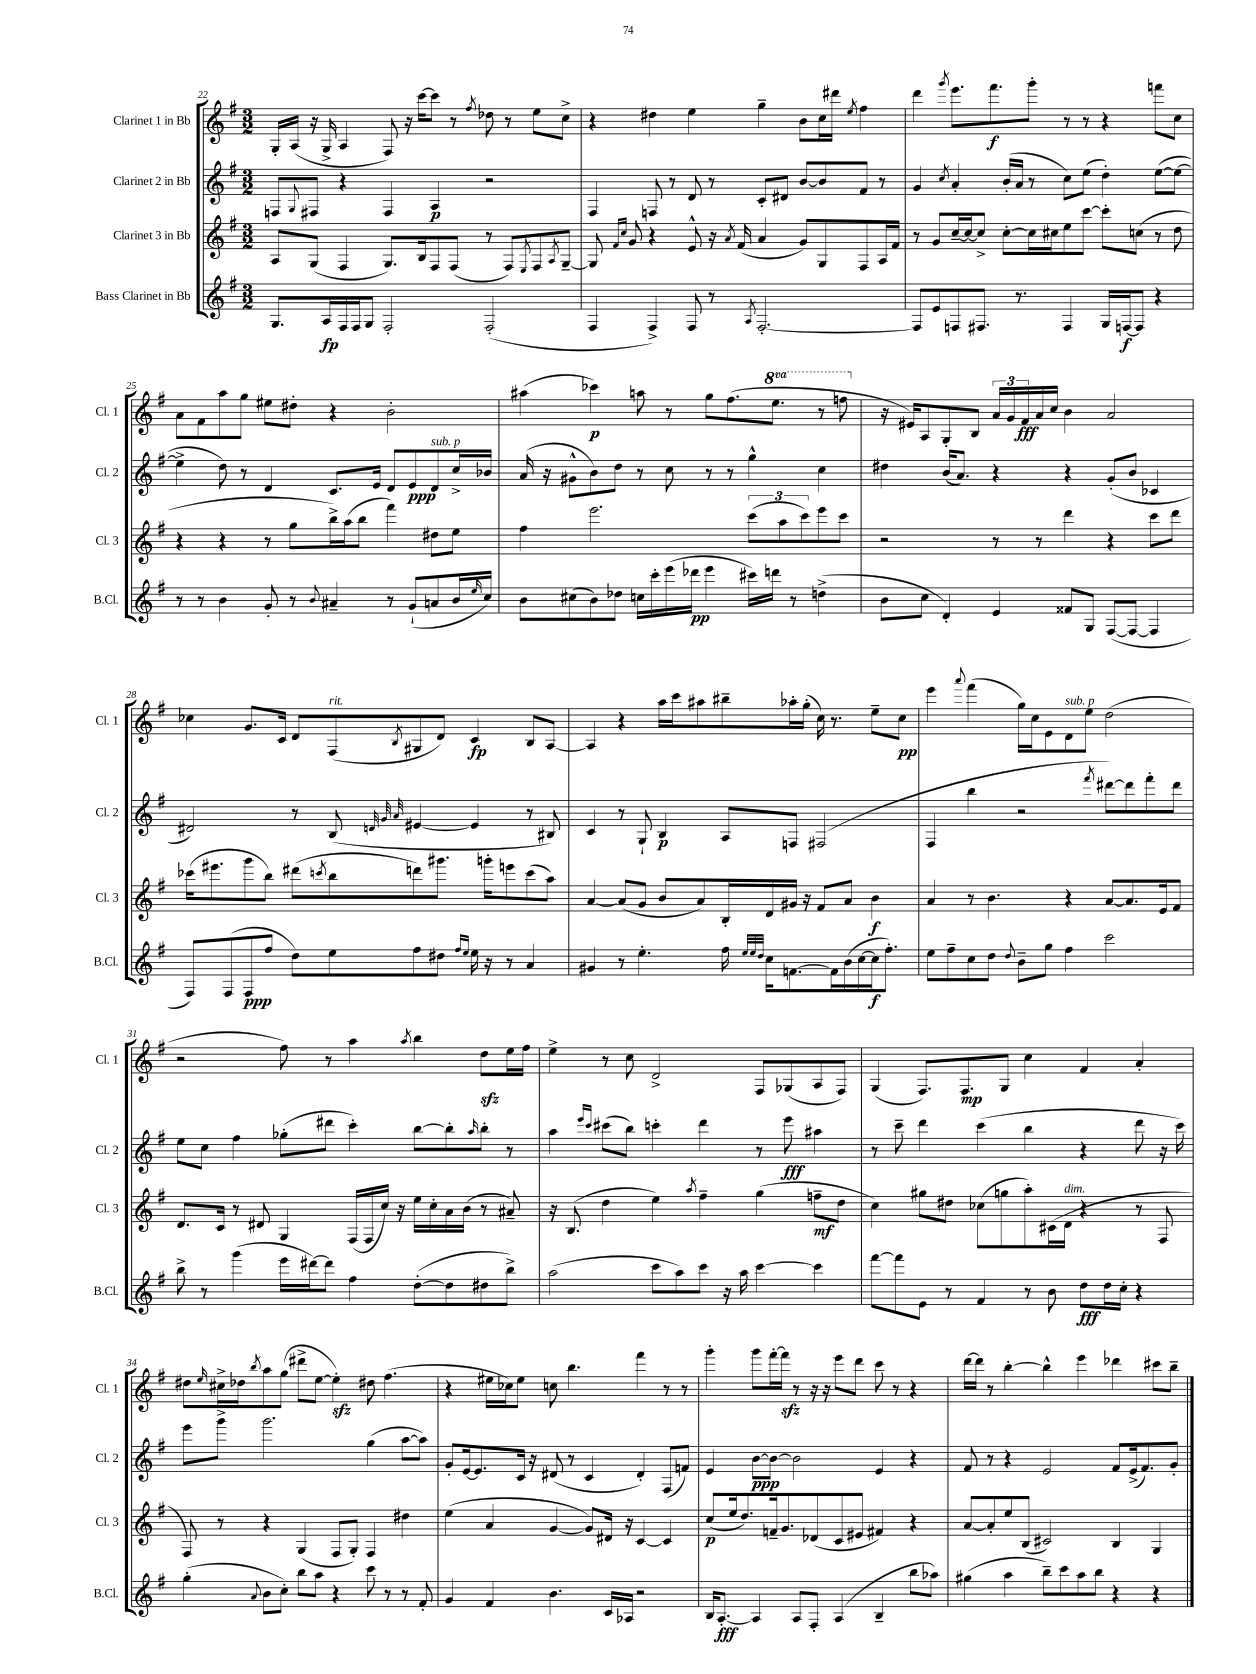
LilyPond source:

<<
\new StaffGroup <<
\new Staff = "s0" \with { instrumentName = "Clarinet 1 in Bb" shortInstrumentName = "Cl. 1" } {
    \clef treble \key g \major \numericTimeSignature \time 3/2 \set Staff.ottavationMarkups = #ottavation-simple-ordinals
    g16-. a16( r16 g16-> a4 fis8) r16 c'''16~ c'''8 r8 \acciaccatura { fis''8 } des''8 r8 e''8 c''8-> |
    r4 dis''4 e''4 g''4-- b'8 c''16 dis'''16 \acciaccatura { e''8 } fis''4 |
    d'''4 \acciaccatura { g'''8 } e'''8. fis'''8.\f g'''8-. r8 r8 r4 f'''8 c''8 |
    a'8 fis'8 a''8 g''8 eis''8 dis''8-. r4 b'2-. |
    ais''4( ces'''4\p) a''8 r8 g''8 fis''8.( \ottava #1 e'''8. r8 f'''8 \ottava #0 |
    r16 eis'16) a8 g8-. b8 \tuplet 3/2 { a'16 g'16 fis'16\fff } a'16 c''16 b'4 a'2 |
    ces''4 g'8. c'16 d'8 fis8^\markup { \italic "rit." }( \acciaccatura { b8 } gis8 d'8) c'4\fp b8 a8~ |
    a4 r4 a''16 c'''16 ais''8 bis''8-- aes''16-. g''16-.( c''16) r8. e''8-- c''8\pp |
    e'''4 \appoggiatura { a'''8 } fis'''4( g''16) c''16 e'8 d'8^\markup { \italic "sub. p" } e''8 d''2( |
    r2 fis''8) r8 a''4 \acciaccatura { a''8 } b''4 d''8\sfz e''16 fis''16 |
    e''4-> r8 c''8 d'2-> fis8 ges8( a8 fis8) |
    g4( fis8.) fis8.\mp g8 c''4 fis'4 a'4-. |
    dis''8 \grace { e''16 } cis''16-> des''16 \acciaccatura { b''8 } a''8 g''8( dis'''8-> e''8~ e''4-.\sfz) dis''8 fis''4.( |
    r4 eis''16 ces''16) eis''8 c''8 b''4. fis'''4 r8 r8 |
    g'''4-. g'''8 fis'''16~-. fis'''16\sfz r8 r16 r16 e'''8 d'''8 c'''8 r8 r4 |
    d'''16~ d'''16 r8 b''4~-. b''4-^ e'''4 des'''4 cis'''8 b''8-- \bar "|." |
}
\new Staff = "s1" \with { instrumentName = "Clarinet 2 in Bb" shortInstrumentName = "Cl. 2" } {
    \clef treble \key g \major \numericTimeSignature \time 3/2
    f8 \appoggiatura { g8 } fis8 r4 fis4 a4\p r2 |
    fis4 f8 r8 d'8 r8 c'8-. dis'8 b'8~ b'8 fis'8 r8 |
    g'4 \acciaccatura { c''8 } a'4-. b'16-.( a'16 r8 c''8) e''8( d''4-.) e''8~( e''8~ |
    e''4-> d''8) r8 d'4 c'8. e'16 d'8 e'8\ppp d'8^\markup { \italic "sub. p" } c''16-> bes'16 |
    a'16( r16 gis'8-^ b'8) d''8 r8 c''8 r8 r8 g''4-^ c''4 |
    dis''4 b'16( a'8.) r4 r4 g'8-.( b'8 ces'4 |
    dis'2) r8 b8( \grace { d'32 g'32 a'32 } eis'4~ eis'4 r8 bis8) |
    c'4 r8 g8-! b4\p a8 f8 fis2( |
    fis4 b''4 r2 \acciaccatura { fis'''8 } dis'''8~) dis'''8 fis'''8-. dis'''8 |
    e''8 c''8 fis''4 ges''8-.( dis'''8 c'''4-.) b''8~ b''8-. \grace { a''16 } b''8-. r8 |
    a''4 \grace { e'''16 c'''16 } cis'''8( b''8) c'''4-. d'''4 r8 e'''8\fff ais''4 |
    r8 c'''8-- d'''4 c'''4( b''4 r4 d'''8 r16 c'''16) |
    e'''8 g'''8-> g'''2. g''4( a''8~ a''8) |
    g'8-. e'16~ e'8. c'16 r16 dis'8( r8 c'4 dis'4-.) fis8( f'8) |
    e'4 b'8~\ppp b'8~ b'2 e'4 r4 |
    fis'8 r8 r4 e'2 fis'8 e'16->( fis'8.) g'8-. \bar "|." |
}
\new Staff = "s2" \with { instrumentName = "Clarinet 3 in Bb" shortInstrumentName = "Cl. 3" } {
    \clef treble \key g \major \numericTimeSignature \time 3/2
    a8 g8( fis4 g8.) b16 fis8 fis8( r8 fis8) \acciaccatura { e8 } fis8 \acciaccatura { a8 } g8~-- |
    g8 \grace { fis'16 c''16 } g'8 r4 e'8-^ r16 \acciaccatura { a'8 } fis'16( a'4 g'8) g8 fis8 a16 fis'16 |
    r8 g'8 c''16~-- c''16~ c''8-> c''8~-. c''16 cis''16 e''8 c'''8~ c'''8-. c''8( r8 d''8 |
    r4 r4 r8 g''8 b''16->) a''16( b''8 fis'''4) dis''8 e''8 |
    fis''4 e'''2. \tuplet 3/2 { c'''8( a''8 c'''8) } e'''8 c'''8 |
    r2 r8 r8 d'''4 r4 c'''8 d'''8 |
    ces'''16( eis'''8. g'''8 b''8) dis'''8( \acciaccatura { c'''8 } b''8 d'''8) gis'''8. g'''16-. e'''8 c'''8( a''8) |
    a'4~ a'8( g'8 b'8 a'8) b16-. d'16 gis'16 r16 fis'8 a'8 b'4\f |
    a'4 r8 b'4. r4 a'8~ a'8. e'16 fis'8 |
    d'8. c'16 r8 dis'8 g4 fis16( fis16 c''16) r16 e''16 c''16-. a'16 b'16( r8 ais'8--) |
    r16 b8.( d''4 e''4) \acciaccatura { a''8 } fis''4-- g''4( f''8--\mf d''8 |
    c''4) gis''8 dis''8 ces''8( g''8 a''8-.) cis'16( d'16^\markup { \italic "dim." } r4 r8 fis8 |
    fis8) r8 r4 g4( fis8 g8-.) fis4 dis''4 |
    e''4( a'4 g'4~ g'8) dis'16 r16 c'4~ c'4 |
    c''8\p( e''16 d''8.) f'16-- g'8. des'8( c'8 eis'8 fis'4) r4 |
    a'8~ a'8-. e''8 b8( cis'2) b4 g4 \bar "|." |
}
\new Staff = "s3" \with { instrumentName = "Bass Clarinet in Bb" shortInstrumentName = "B.Cl." } {
    \clef treble \key g \major \numericTimeSignature \time 3/2
    g8. a16\fp fis16 fis16 g8 fis2-. fis2-.( |
    fis4 fis4->) fis8 r8 \acciaccatura { a8 } fis2.~-. |
    fis8 e'8 f8 fis8. r8. fis4 g16 f16~\f f8 r4 |
    r8 r8 b'4 g'8-. r8 \appoggiatura { b'8 } ais'4-- r8 g'8-!( a'8 b'16 \grace { e''16 } c''16) |
    b'8 cis''8( b'8) des''8 c''16 c'''16-. e'''16( des'''16\pp e'''4 cis'''16) d'''16 r8 d''4->( |
    b'8 c''8 d'4-.) e'4 fisis'8 g8 fis8~( fis8~ fis4 |
    fis8) fis8( fis8\ppp fis''8 d''8) e''8 fis''8 dis''8 \grace { fis''16 e''16 } e''16 r16 r8 a'4 |
    gis'4 r8 e''4.-. fis''16 \grace { e''32 e''32 d''32 } c''16 f'8.~ f'16 b'16( c''16~ c''16\f fis''8.-.) |
    e''8 fis''8-- c''8 d''8 \appoggiatura { d''8 } b'8-- g''8 fis''4 c'''2 |
    b''8-> r8 g'''4( e'''16 dis'''16~) dis'''8 fis''4 d''8~-.( d''8 dis''8 b''8->) |
    a''2( c'''8 a''8) c'''8 r16 a''16 c'''4~ c'''4 |
    fis'''8~ fis'''8 e'8 r8 fis'4 r8 b'8 d''8\fff d''16 c''16-. r4 |
    g''4-.( \appoggiatura { a'8 } b'8 c''8-.) b''8 a''8 r4 c'''8 r8 r8 fis'8-. |
    g'4 fis'4 b'4. c'16 aes16 r2 |
    b16 a8.~-.\fff a4 a8 fis8-. a4( b4-- b''8 aes''8) |
    gis''4( a''4 b''8--) c'''8 a''8 b''8 r4 r4 \bar "|." |
}
>>
>>
\layout { \context { \Score currentBarNumber = #22 } }
